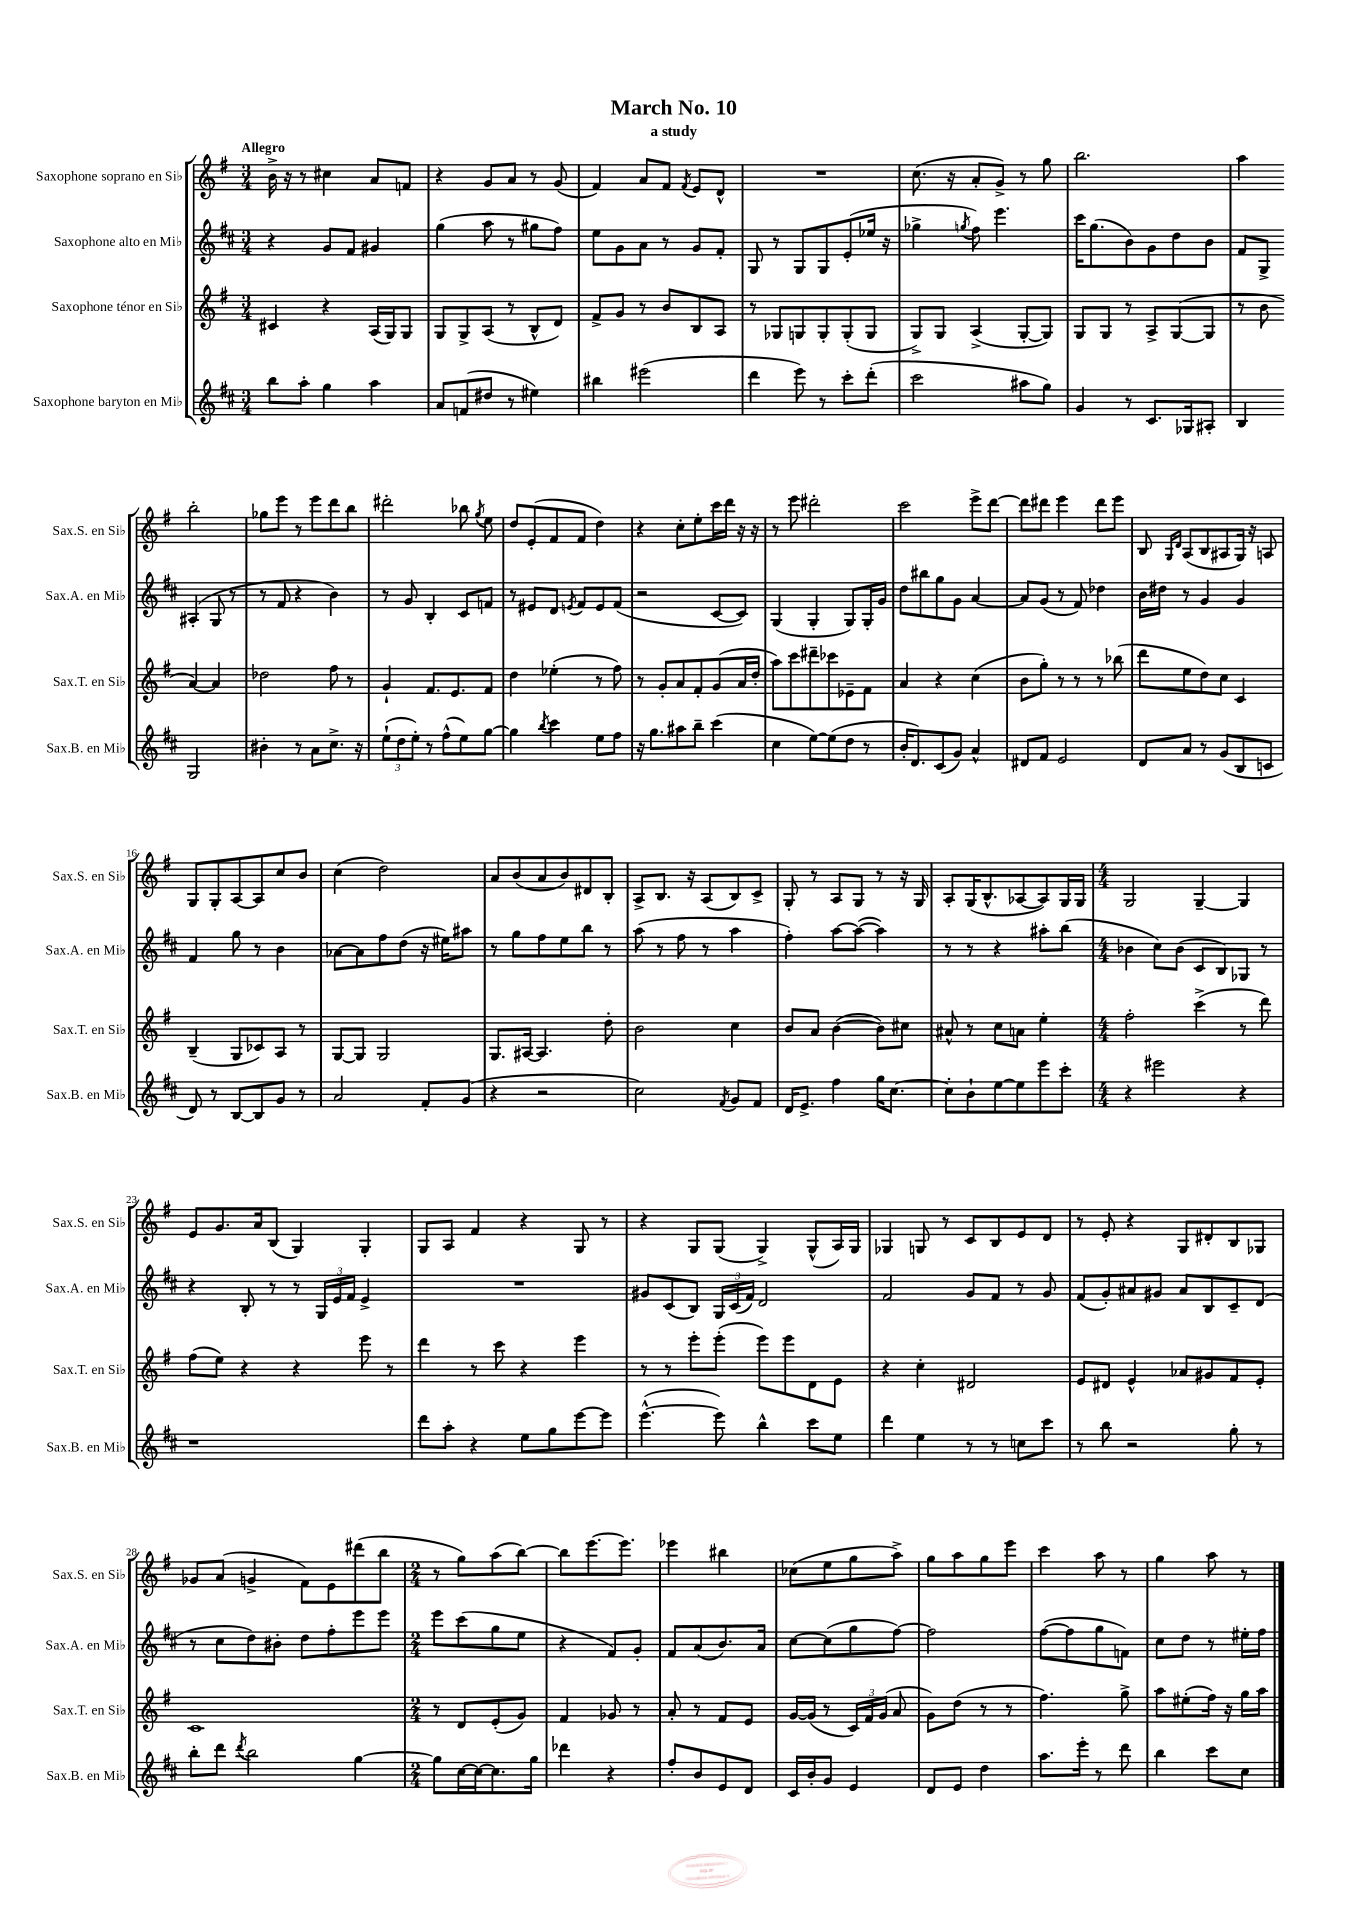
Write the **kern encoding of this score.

**kern	**kern	**kern	**kern
*part4	*part3	*part2	*part1
*staff4	*staff3	*staff2	*staff1
*I"Saxophone baryton en Mi♭	*I"Saxophone ténor en Si♭	*I"Saxophone alto en Mi♭	*I"Saxophone soprano en Si♭
*I'Sax.B. en Mi♭	*I'Sax.T. en Si♭	*I'Sax.A. en Mi♭	*I'Sax.S. en Si♭
*clefG2	*clefG2	*clefG2	*clefG2
*k[f#c#]	*k[f#]	*k[f#c#]	*k[f#]
*M3/4	*M3/4	*M3/4	*M3/4
=1	=1	=1	=1
!	!	!	!LO:TX:a:B:t=Allegro
8bb\L	4c#X/	4r	16b^\
.	.	.	16r
8aa'\J	.	.	8r
4gg\	4r	8g/L	4cc#X\
.	.	8f#/J	.
4aa\	(16A/LL	4g#X/	8a/L
.	16G/J)	.	.
.	8G/J	.	8fn/J
=2	=2	=2	=2
8a/L	8G/L	(4gg\	4r
(8fn/	8G^/	.	.
8dd#X/J	(8A/J	8aa\	8g/L
8r	8r	8r	8a/J
4ee#X\)	8B^^/L	8gg#X\L	8r
.	8d/J)	8ff#\J)	(8g/
=3	=3	=3	=3
4bb#X\	8f#^/L	8ee\L	4f#/)
.	8g/J	8g\	.
(2eee#X\	8r	8a\J	8a/L
.	8b/L	8r	8f#/J
.	.	.	8qf#/
.	8B/	8g/L	8e/L
.	8A/J	8f#'/J	8d^^/J
=4	=4	=4	=4
4ddd\	8r	8G/	2.r
.	8G-X/L	8r	.
8eee\)	8Gn/	8G/L	.
8r	8G'/	8G/	.
8ccc#'\L	(8G'/	(8e'/	.
(8ddd'\J	8G/J	16ee-X/Jk	.
.	.	16r	.
=5	=5	=5	=5
2ccc#\	8G^/L)	4gg-X^\	(8.cc\
.	8G/J	.	.
.	.	.	16r
.	.	8qggn/	.
.	(4A^/	8ff#\)	8a'/L
.	.	4.eee\	8g^/J)
8aa#X\L	[8G'/L	.	8r
8gg\J)	8G/J])	.	8gg\
=6	=6	=6	=6
4g/	8G/L	16ccc#\KL	2.bb\
.	.	(8.gg\	.
.	8G/J	.	.
8r	8r	8b\)	.
8.c#/L	8A^/L	8g\	.
.	([8G/	8dd\	.
16G-X/k	.	.	.
8A#X'/J	8G/J]	8b\J	.
=7	=7	=7	=7
4B/	8r	8f#/L	4aa\
.	8b\	8G^/J	.
2G/	[4a/)	(4A#X'/	2bb'\
.	4a/]	8G/	.
.	.	8r	.
!!LO:LB:g=z
=8	=8	=8	=8
4b#X'\	2dd-X\	8r	8gg-X\L
.	.	8f#/	8eee\J
8r	.	4r	8r
8a\L	.	.	8eee\L
8.cc#^\J	8ff#\	4b\)	8ddd\
.	8r	.	8bb\J
16r	.	.	.
=9	=9	=9	=9
(12ee`\L	4g`/	8r	2ddd#X'\
12dd\	.	.	.
.	.	8g/	.
12ee'\J)	.	.	.
8r	8.f#/L	4B'/	.
(8ff#^^\L	.	.	.
.	8.e/	.	.
8ee\)	.	8c#/L	8bb-X\
.	.	.	8qgg/
[8gg\J	8f#/J	8fn/J	8ee\
=10	=10	=10	=10
4gg\]	4dd\	8r	8dd/L
.	.	8e#X/L	(8e'/
8qbb/	.	.	.
4ccc#\	(4ee-X'\	8d/J	8f#/
.	.	8qen/	.
.	.	8f#/L	8f#/J
8ee\L	8r	8e/	4dd\)
8ff#\J	8ff#\)	(8f#/J	.
=11	=11	=11	=11
16r	8r	2r	4r
8.gg\L	.	.	.
.	8g'/L	.	.
8aa#X\	8a/	.	8cc'\L
8bb~\J	8f#'/	.	8ee'\
(4ccc#\	(8g/	[8c#/L	16ccc\L
.	.	.	16ddd\JJ
.	16a/L	8c#/J])	16r
.	16dd'/JJ	.	16r
=12	=12	=12	=12
4cc#\	8aa\L)	(4G/	8r
.	8ccc\	.	8eee\
[8ee\L)	8ddd#X~\	4G'/	2ddd#X'\
(8ee\]	8ccc-X\	.	.
8dd\J	8e-X~\	8G/L)	.
8r	8f#\J	16G'/L	.
.	.	16g/JJ	.
=13	=13	=13	=13
16b'/KL	4a/	8dd\L	2ccc\
8.d/)	.	.	.
.	.	8bb#X\	.
(8c#/	4r	8gg\	.
8g/J)	.	8g\J	.
4a^^/	(4cc\	[4a/	8eee^\L
.	.	.	[8ddd\J
=14	=14	=14	=14
8d#X/L	8b\L	8a/L]	8ddd\L]
8f#/J	8gg'\J)	(8g/J	8ddd#X\J
2e/	8r	8r	4eee\
.	8r	8f#/)	.
.	8r	4dd-X\	8ddd#\L
.	(8bb-X\	.	8eee\J
=15	=15	=15	=15
8d/L	8ddd\L	16b\LL	8B/
.	.	16dd#X\JJ	.
.	.	.	16qqG/LL
.	.	.	16qqd/JJ
8a/J	8ee\	8r	(8A/L
8r	8dd\)	4g/	8B/
(8g/L	8cc\J	.	8A#X/
8B/	4c/	4g/	16G/Jk)
.	.	.	16r
8cn/J	.	.	8An/
!!LO:LB:g=z
=16	=16	=16	=16
8d/)	(4B~/	4f#/	8G/L
8r	.	.	8G'/
[8B/L	8G/L	8gg\	[8A/
8B/]	8c-X/)	8r	8A/]
8g/J	8A/J	4b\	8cc/
8r	8r	.	8b/J
=17	=17	=17	=17
2a/	[8G/L	[8a-X\L	(4cc\
.	8G/J]	8a-\]	.
.	2G/	8ff#\	2dd\)
.	.	(8dd\J	.
8f#'/L	.	16r	.
.	.	16ee#X\KL)	.
(8g/J	.	8aa#X\J	.
=18	=18	=18	=18
4r	8.G/L	8r	8a/L
.	.	8gg\L	(8b/
.	[16A#X/Jk	.	.
2r	4.A#/]	8ff#\	8a/
.	.	8ee\	8b/)
.	.	8bb\J	8d#X/
.	8dd'\	8r	8B'/J
=19	=19	=19	=19
2cc#\)	2b\	(8aa\	8A^/L
.	.	8r	8.B/J
.	.	8ff#\	.
.	.	.	16r
.	.	8r	(8A/L
8qf#/	.	.	.
8g/L	4cc\	4aa\	8B/)
8f#/J	.	.	8c^/J
=20	=20	=20	=20
16d/KL	8b/L	4ff#'\)	8G'/
8.e^/J	.	.	.
.	8a/J	.	8r
4ff#\	([4b\	[8aa\L	8A/L
.	.	(8aa\J_	8G/J
16gg\KL	8b\L])	4aa\])	8r
[8.cc#\J	.	.	.
.	8cc#X\J	.	16r
.	.	.	16G/
=21	=21	=21	=21
8cc#'\L]	8a#X^^/	8r	8A'/L
8b`\	8r	8r	(16G/K
.	.	.	8.B^^/
[8ee\	8cc\L	4r	.
8ee\]	8an\J	.	[8A-X/
8eee\	4ee'\	8aa#X'\L	8A-/])
8ccc#'\J	.	(8bb\J	16G/L
.	.	.	16G/JJ
=22	=22	=22	=22
*M4/4	*M4/4	*M4/4	*M4/4
4r	2ff#'\	4b-X\	2G/
2eee#X\	.	8cc#\L)	.
.	.	(8b-\J	.
.	(4ccc^\	8c#/L	[4G~/
.	.	8B/)	.
4r	8r	8G-X/J	4G/]
.	8ddd\)	8r	.
!!LO:LB:g=z
=23	=23	=23	=23
1r	(8ff#\L	4r	8e/L
.	8ee\J)	.	8.g/
.	4r	8B'/	.
.	.	.	16a/k
.	.	8r	(8B/J
.	4r	8r	4G/)
.	.	24G/LL	.
.	.	24e/	.
.	.	24f#/JJ	.
.	8eee\	4e^/	4G'/
.	8r	.	.
=24	=24	=24	=24
8ddd\L	4ddd\	1r	8G/L
8aa'\J	.	.	8A/J
4r	8r	.	4f#/
.	8ccc\	.	.
8ee\L	4r	.	4r
8gg\	.	.	.
[8eee\	4eee\	.	8G/
8eee\J]	.	.	8r
=25	=25	=25	=25
([4.eee^^\	8r	8g#X/L	4r
.	8r	(8c#/	.
.	8eee'\L	8B/J)	8G/L
8eee\])	(8eee'\J	24G/LL	(8G/J
.	.	(24c#/	.
.	.	24f#/JJ)	.
4bb^^\	8eee\L)	2d/	4G^/)
.	8eee\	.	.
8ccc#\L	8d\	.	(8G^^/L
8ee\J	8e\J	.	16A/L)
.	.	.	16G/JJ
=26	=26	=26	=26
4ddd\	4r	2f#/	4G-X/
4ee\	4cc'\	.	8Gn/
.	.	.	8r
8r	2d#X/	8g/L	8c/L
8r	.	8f#/J	8B/
8ccn\L	.	8r	8e/
8ccc#\J	.	8g/	8d/J
=27	=27	=27	=27
8r	8e/L	(8f#/L	8r
8bb\	8d#X/J	8g'/)	8e'/
2r	4e^^/	8a#X/	4r
.	.	8g#X/J	.
.	8a-X/L	8a#/L	8G/L
.	8g#X/	8B/	8d#X'/
8gg'\	8f#/	8c#~/	8B/
8r	8e'/J	(8d/J	8G-X/J
!!LO:LB:g=z
=28	=28	=28	=28
8bb'\L	1c	8r	8g-X/L
8ddd\J	.	8cc#\L	(8a/J
8qddd/	.	.	.
2bb\	.	8dd\)	4gn^/
.	.	8b#X'\J	.
.	.	8dd\L	8f#\L)
.	.	8ff#'\	8e\
[4gg\	.	8eee\	(8ddd#X\
.	.	8eee\J	8bb\J
=29	=29	=29	=29
*M2/4	*M2/4	*M2/4	*M2/4
8gg\L]	8r	8eee\L	8r
[16cc#\L	8d/L	(8ccc#\	8gg\L)
16cc#\J_	.	.	.
8.cc#\]	(8e'/	8gg\	(8aa\
.	8g/J)	8ee\J	[8bb\J)
16gg\Jk	.	.	.
=30	=30	=30	=30
4ddd-X\	4f#/	4r	8bb\L]
.	.	.	[8.eee\
4r	8g-X/	8f#/L)	.
.	.	.	8.eee\J]
.	8r	8g'/J	.
=31	=31	=31	=31
8ff#'/L	8a'/	8f#/L	4eee-X\
8b/	8r	(8a/	.
8e/	8f#/L	8.b/)	4bb#X\
8d/J	8e/J	.	.
.	.	16a/Jk	.
=32	=32	=32	=32
16c#/LL	[16g/LL	[8cc#\L	(8cc-X\L
16b'/J	(16g/JJ]	.	.
8g/J	8r	(8cc#\]	8ee\
4e/	24c/LL)	8gg\	8gg\
.	24f#/	.	.
.	(24g/JJ	.	.
.	8a/	[8ff#\J)	8aa^\J)
=33	=33	=33	=33
8d/L	8g\L)	2ff#\]	8gg\L
8e/J	(8dd\J	.	8aa\
4dd\	8r	.	8gg\
.	8r	.	8eee\J
=34	=34	=34	=34
8.aa\L	4.ff#\)	([8ff#\L	4ccc\
.	.	8ff#\]	.
16eee'\Jk	.	.	.
8r	.	8gg\	8aa\
8ddd\	8gg^\	8fn\J)	8r
=35	=35	=35	=35
4bb\	8aa\L	8cc#\L	4gg\
.	(8ee#X'\	8dd\J	.
8ccc#\L	16ff#\Jk)	8r	8aa\
.	16r	.	.
8cc#\J	16gg\LL	16ee#X'\LL	8r
.	16aa\JJ	16ff#\JJ	.
==	==	==	==
*-	*-	*-	*-
